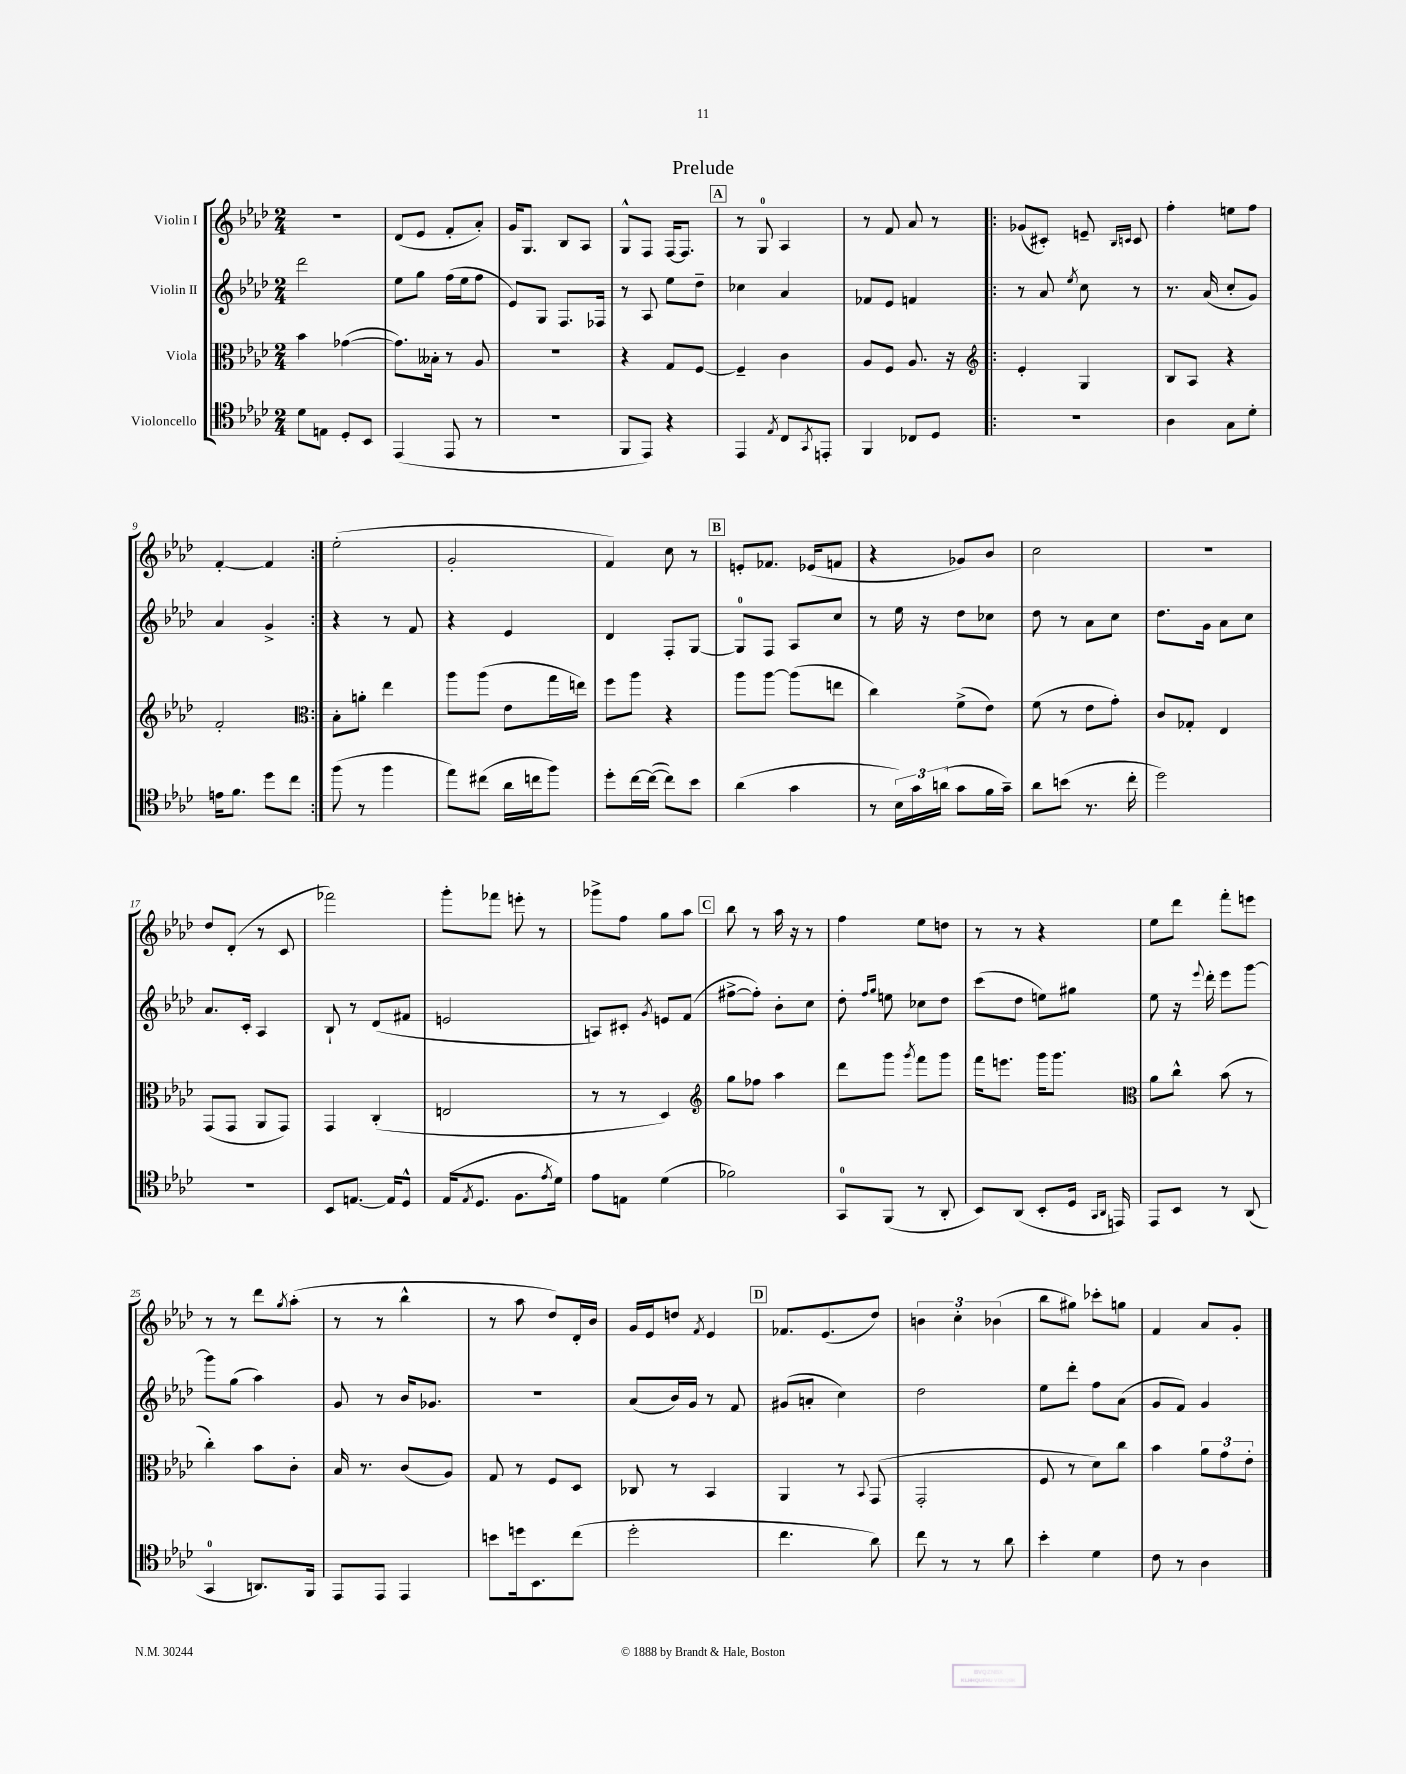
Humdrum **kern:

**kern	**kern	**kern	**kern
*part4	*part3	*part2	*part1
*staff4	*staff3	*staff2	*staff1
*I"Violoncello	*I"Viola	*I"Violin II	*I"Violin I
*clefC4	*clefC3	*clefG2	*clefG2
*k[b-e-a-d-]	*k[b-e-a-d-]	*k[b-e-a-d-]	*k[b-e-a-d-]
*M2/4	*M2/4	*M2/4	*M2/4
=1	=1	=1	=1
8d-\L	4b-\	2ddd-\	2r
8En\J	.	.	.
8D-'/L	([4g-X\	.	.
8BB-/J	.	.	.
=2	=2	=2	=2
(4EE-/	8.g-\L])	8ee-\L	(8d-/L
.	.	8gg\J	8e-/J
.	16B--X'\Jk	.	.
8EE-/	8r	(16ff\LL	8f'/L
.	.	16ee-\J	.
8r	8A-/	8ff\J	8a-'/J)
=3	=3	=3	=3
2r	2r	8e-/L)	16g/KL
.	.	.	8.G/J
.	.	8G/J	.
.	.	8.F/L	8B-/L
.	.	.	8A-/J
.	.	16F-X/Jk	.
=4	=4	=4	=4
8FF/L	4r	8r	8G^^/L
8EE-/J)	.	8A-/	8F/J
4r	8G/L	8ee-\L	[16F/KL
.	.	.	8.F/J]
.	[8F/J	8dd-~\J	.
!!LO:REH:place=s1:t=A
=5	=5	=5	=5
4EE-/	4F~/]	4cc-X\	8r
.	.	.	8G/
8qE-/	.	.	.
8C/L	4c\	4a-/	4A-/
8qGG/	.	.	.
8EEn'/J	.	.	.
=6	=6	=6	=6
4FF/	8A-/L	8f-X/L	8r
.	8F/J	8e-/J	8f/
8C-X/L	8.A-/	4fn/	8a-/
8D-/J	.	.	8r
.	16r	.	.
=7!|:	=7!|:	=7!|:	=7!|:
*	*clefG2	*	*
2r	4e-'/	8r	(8g-X/L
.	.	8a-/	8c#X'/J)
.	.	8qee-/	.
.	4G/	8cc\	8en~/
.	.	.	16qqB-/LL
.	.	.	16qqcn/JJ
.	.	8r	8c/
=8	=8	=8	=8
4A-\	8B-/L	8.r	4ff'\
.	8A-/J	.	.
.	.	(16a-/	.
8G\L	4r	8cc'/L	8een\L
8d-'\J	.	8g/J)	8ff\J
!!LO:LB:g=z
=9	=9	=9	=9
16en\KL	2f'/	4a-/	[4f'/
8.f\J	.	.	.
8dd-\L	.	4g^/	4f/]
8cc\J	.	.	.
=10:|!	=10:|!	=10:|!	=10:|!
*	*clefC3	*	*
(8ff\	8B-'\L	4r	(2ee-'\
8r	8an'\J	.	.
4ff\	4ee-\	8r	.
.	.	8f/	.
=11	=11	=11	=11
8ee-\L)	8aa-\L	4r	2g'/
(8cc#X\J	(8aa-\J	.	.
16a-\LL	8e-\L	4e-/	.
16ccn\J	.	.	.
8ff\J)	16gg\L	.	.
.	16een\JJ)	.	.
=12	=12	=12	=12
8dd-'\L	8ff\L	4d-/	4f/)
[16cc\L	8aa-\J	.	.
(16cc\JJ_	.	.	.
8cc\L])	4r	8F'/L	8cc\
8b-\J	.	[8G/J	8r
!!LO:REH:place=s1:t=B
=13	=13	=13	=13
(4a-\	8aa-\L	8G/L]	8en'/L
.	[8aa-\J	8F/J	8.f-X/J
4g\	(8aa-\L]	8A-/L	.
.	.	.	(16e-X/KL
.	8een\J	8cc/J	8fn/J
=14	=14	=14	=14
8r	4cc\)	8r	4r
24B-\LL)	.	16ee-\	.
24g\	.	.	.
.	.	16r	.
(24an\JJ	.	.	.
8g\L	(8f^\L	8dd-\L	8g-X/L)
16f\L	8e-\J)	8cc-X\J	8b-/J
16g~\JJ)	.	.	.
=15	=15	=15	=15
8a-\L	(8f\	8dd-\	2cc\
(8bn\J	8r	8r	.
8.r	8e-\L	8a-\L	.
.	8g'\J)	8cc\J	.
16cc'\	.	.	.
=16	=16	=16	=16
2dd-\)	8c/L	8.dd-\L	2r
.	8G-X'/J	.	.
.	.	16g\Jk	.
.	4E-/	8a-\L	.
.	.	8cc\J	.
!!LO:LB:g=z
=17	=17	=17	=17
2r	(8GG/L	8.a-/L	8dd-/L
.	8GG/J	.	(8d-'/J
.	.	16c'/Jk	.
.	8AA-/L	4A-/	8r
.	8GG/J)	.	8c/
=18	=18	=18	=18
8BB-/L	4GG/	8B-`/	2fff-X\)
[8.En/J	.	8r	.
.	(4C'/	(8d-/L	.
16E/KL]	.	.	.
8D-^^/J	.	8f#X/J	.
=19	=19	=19	=19
(16E-/KL	2En/	2en/	8ggg'\L
8qE-/	.	.	.
8.D-/J	.	.	.
.	.	.	8fff-X\J
8.F\L	.	.	8eeen'\
.	.	.	8r
8qe-/	.	.	.
16d-\Jk)	.	.	.
=20	=20	=20	=20
8e-\L	8r	8An/L)	8ggg-X^\L
8En\J	8r	8c#X'/J	8ff\J
.	.	8qg/	.
(4d-\	4D-/)	8en/L	8gg\L
.	.	(8f/J	8aa-\J
!!LO:REH:place=s1:t=C
=21	=21	=21	=21
*	*clefG2	*	*
2f-X\)	8gg\L	[8ff#X^\L	8bb-\
.	8ff-X\J	8ff#'\J])	8r
.	4aa-\	8b-'\L	16aa-\
.	.	.	16r
.	.	8cc\J	8r
=22	=22	=22	=22
8GG/L	8ddd-\L	8dd-'\	4ff\
.	.	16qqff/LL	.
.	.	16qqgg/JJ	.
(8FF/J	8ggg\J	8een\	.
.	8qggg/	.	.
8r	8fff\L	8cc-X\L	8ee-\L
8AA-'/	8ggg\J	8dd-\J	8ddn\J
=23	=23	=23	=23
8BB-/L)	16fff\KL	(8ccc\L	8r
.	8.eeen\J	.	.
(8AA-/J	.	8dd-\J	8r
8BB-'/L	16ggg\KL	8een\L)	4r
.	8.ggg\J	.	.
16D-/Jk	.	8gg#X\J	.
16qqGG/LL	.	.	.
16qqAA-/JJ	.	.	.
16EEn/)	.	.	.
=24	=24	=24	=24
*	*clefC3	*	*
8EE-/L	8a-\L	8ee-\	8ee-\L
8BB-/J	8cc^^\J	16r	8ddd-\J
.	.	8qqeee-/	.
.	.	16ddd-'\	.
8r	(8b-\	8eee-\L	8fff'\L
(8AA-/	8r	[8ggg\J	8eeen\J
!!LO:LB:g=z
=25	=25	=25	=25
4GG/	4cc'\)	8ggg\L]	8r
.	.	(8gg\J	8r
8.AAn/L)	8b-\L	4aa-\)	8ddd-\L
.	.	.	8qgg/
.	8c'\J	.	(8aa-'\J
16FF/Jk	.	.	.
=26	=26	=26	=26
8EE-/L	16B-/	8g/	8r
.	8.r	.	.
8EE-/J	.	8r	8r
4EE-/	(8c/L	16b-/KL	4bb-^^\
.	.	8.g-X/J	.
.	8A-/J)	.	.
=27	=27	=27	=27
8bn\L	8G/	2r	8r
16ddn\k	8r	.	8aa-\
8.BB-\	.	.	.
.	8F/L	.	8dd-/L)
(8cc\J	8D-/J	.	16d-'/L
.	.	.	16b-/JJ
=28	=28	=28	=28
2dd-'\	8C-X/	(8a-/L	16g/LL
.	.	.	16e-/J
.	8r	16b-/L)	8ddn/J
.	.	16g/JJ	.
.	.	.	8qf/
.	4BB-/	8r	4e-/
.	.	8f/	.
!!LO:REH:place=s1:t=D
=29	=29	=29	=29
4.cc\	4AA-/	(8g#X/L	8.f-X/L
.	.	8an'/J	.
.	.	.	(8.e-/
.	8r	4cc\)	.
.	8qqBB-/	.	.
8a-\)	(8GG/	.	8dd-/J)
=30	=30	=30	=30
8cc\	2GG'/	2dd-\	6bn\
8r	.	.	.
.	.	.	6cc'\
8r	.	.	.
.	.	.	(6b-X\
8a-\	.	.	.
=31	=31	=31	=31
4b-'\	8F/	8ee-\L	8bb-\L
.	8r	8ddd-'\J	8gg#X\J)
4d-\	8d-\L)	8ff\L	8ccc-X'\L
.	8cc\J	(8a-\J	8ggn\J
=32	=32	=32	=32
8c\	4b-\	8g/L	4f/
8r	.	8f/J)	.
4A-\	12a-\L	4g/	8a-/L
.	12g\	.	.
.	.	.	8g'/J
.	12e-'\J	.	.
==	==	==	==
*-	*-	*-	*-
